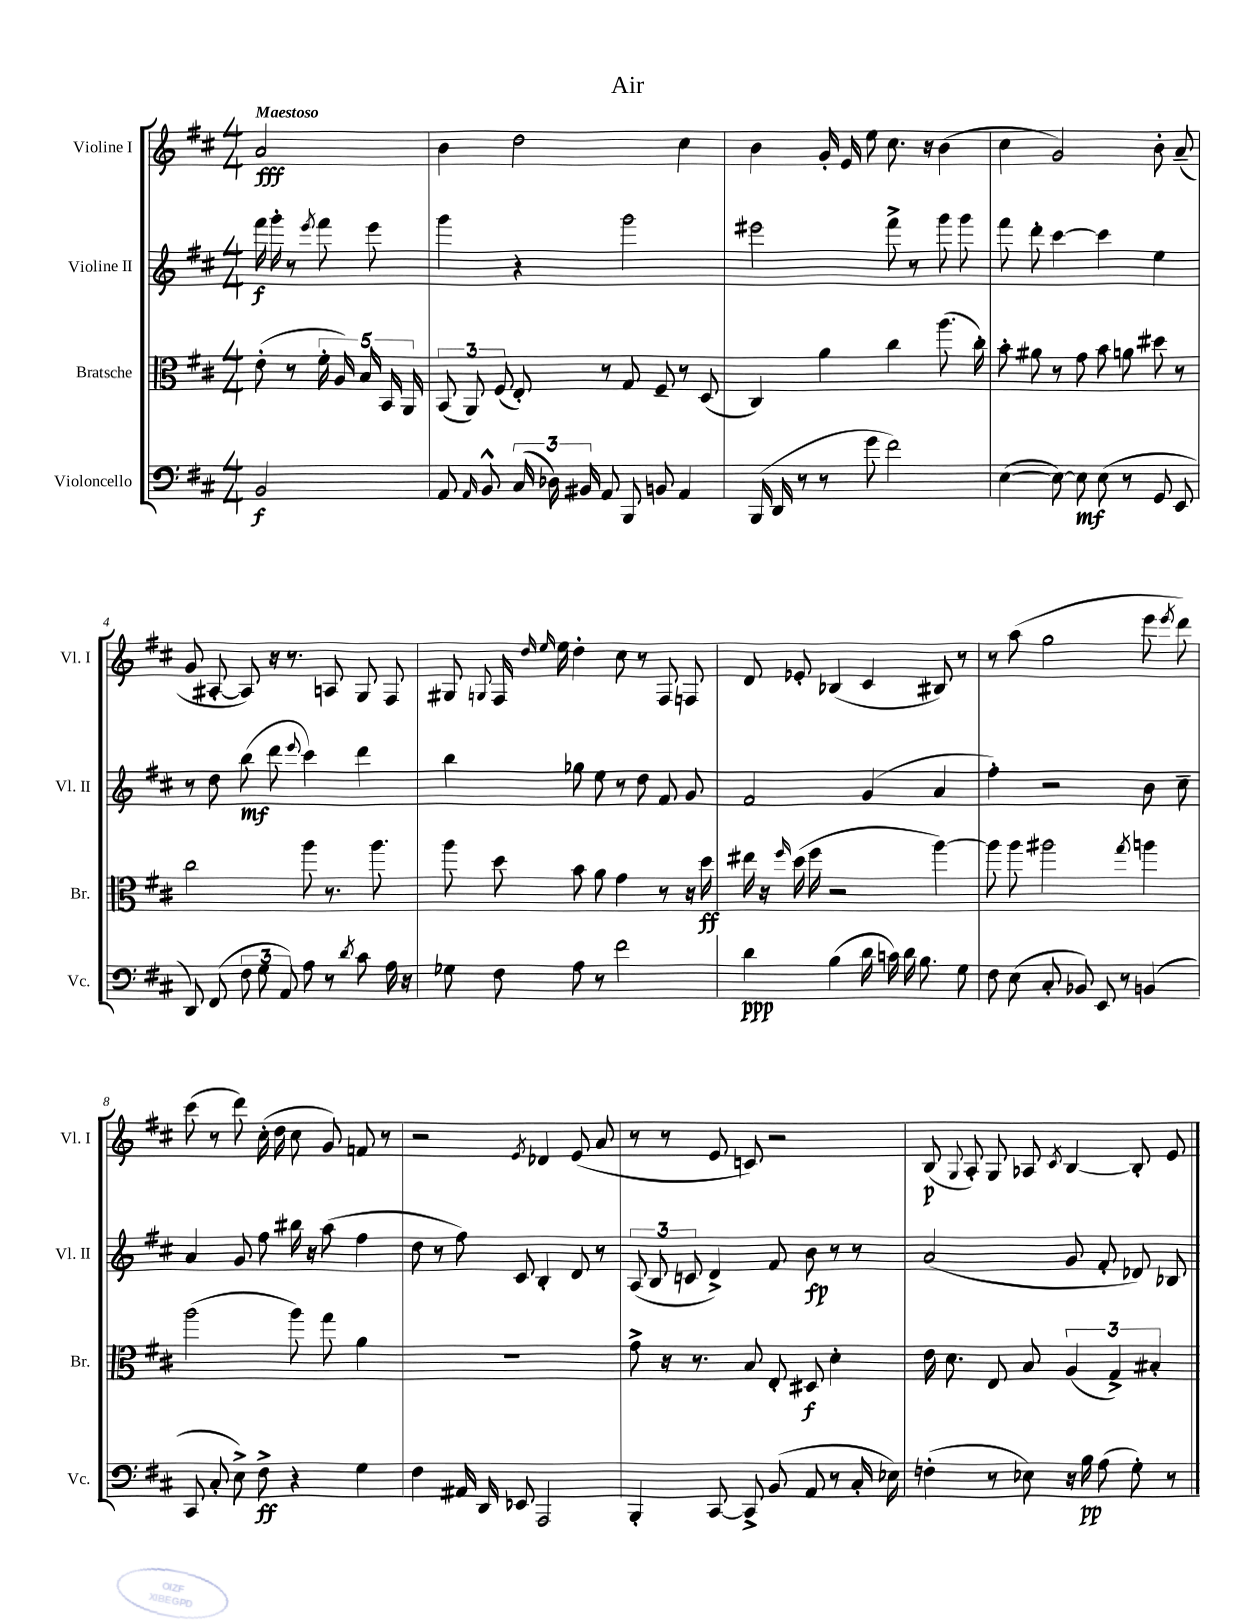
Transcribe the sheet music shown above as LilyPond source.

\header { title = "Air" }
<<
\new StaffGroup <<
\new Staff = "s0" \with { instrumentName = "Violine I" shortInstrumentName = "Vl. I" } {
    \clef treble \key d \major \numericTimeSignature \time 4/4 \partial 2 \tempo "Maestoso"
    \autoBeamOff a'2\fff |
    b'4 d''2 cis''4 |
    b'4 g'16-. e'16 e''8 cis''8. r16 b'4( |
    cis''4 g'2) b'8-. a'8--( |
    g'8 ais8~-. ais8) r16 r8. a8 g8 fis8 |
    gis8 \appoggiatura { g8 } fis16 \grace { d''16 e''16 } e''16 d''4-. cis''8 r8 fis8 f8 |
    d'8 ees'8-. bes4( cis'4 bis8) r8 |
    r8 a''8( g''2 e'''8 \acciaccatura { e'''8 } d'''8) |
    cis'''8( r8 d'''8) cis''16-.( d''16 cis''8 g'8) f'8 r8 |
    r2 \acciaccatura { e'8 } des'4 e'8( a'8 |
    r8 r8 e'8 c'8) r2 |
    b8\p( \appoggiatura { g8 } a8-.) g8 aes8 \acciaccatura { cis'8 } b4~ b8-. e'8 \bar "|." |
}
\new Staff = "s1" \with { instrumentName = "Violine II" shortInstrumentName = "Vl. II" } {
    \clef treble \key d \major \numericTimeSignature \time 4/4 \partial 2
    \autoBeamOff fis'''16\f g'''16-. r8 \acciaccatura { e'''8 } fis'''8 e'''8 |
    g'''4 r4 g'''2 |
    eis'''2 fis'''8-> r8 g'''8 g'''8 |
    fis'''8 d'''8-. cis'''4~ cis'''4 e''4 |
    r8 d''8 b''8\mf( d'''8 \appoggiatura { e'''8 } cis'''4) d'''4 |
    b''4 ges''8 e''8 r8 d''8 fis'8 g'8 |
    fis'2 g'4( a'4 |
    fis''4-.) r2 b'8 cis''8-- |
    a'4 g'8 fis''8 bis''16 r16 a''8( fis''4 |
    d''8 r8 fis''8) cis'8 b4-. d'8 r8 |
    \tuplet 3/2 { a8( b8 c'8 } d'4->) fis'8 b'8\fp r8 r8 |
    a'2( g'8 fis'8-. des'8) bes8 \bar "|." |
}
\new Staff = "s2" \with { instrumentName = "Bratsche" shortInstrumentName = "Br." } {
    \clef alto \key d \major \numericTimeSignature \time 4/4 \partial 2
    \autoBeamOff e'8-.( r8 \tuplet 5/4 { fis'16-. a16) b16 b,16 a,16 } |
    \tuplet 3/2 { b,8( a,8) fis8( } e8-.) r8 g8 fis8-- r8 d8( |
    cis4) a'4 cis''4 a''8.( cis''16-.) |
    b'8-. ais'8 r8 g'8 b'8 a'8 dis''8 r8 |
    cis''2 a''8 r8. a''8. |
    a''8 d''8 b'8 a'8 g'4 r8 r16 d''16\ff |
    eis''16 r16 \grace { fis''16 } d''16( fis''16 r2 a''4~) |
    a''8 a''8 ais''2 \acciaccatura { g''8 } a''4 |
    a''2( a''8) g''8 a'4 |
    R1 |
    g'8-> r16 r8. b8 e8-. dis8\f d'4-. |
    e'16 d'8. e8 b8 \tuplet 3/2 { a4( g4->) bis4-. } \bar "|." |
}
\new Staff = "s3" \with { instrumentName = "Violoncello" shortInstrumentName = "Vc." } {
    \clef bass \key d \major \numericTimeSignature \time 4/4 \partial 2
    \autoBeamOff b,2\f |
    a,8 \grace { a,16 } b,8-^ \tuplet 3/2 { cis16( des16) bis,16 } a,8 b,,8 b,8 a,4 |
    b,,16( d,16 r8 r8 g'8 fis'2) |
    e4~( e8~) e8\mf e8( r8 g,8 e,8 |
    d,8) fis,8( \tuplet 3/2 { fis8 g8 a,8) } a8 r8 \acciaccatura { d'8 } cis'8 a16 r16 |
    ges8 fis8 a8 r8 fis'2 |
    d'4\ppp b4( d'16 c'16) d'16 b8. g8 |
    fis8 e8( cis8-. bes,8) e,8 r8 b,4( |
    cis,8 cis8-. e8->) fis8->\ff r4 g4 |
    fis4 ais,16 d,16 ees,8 a,,2 |
    b,,4-. cis,8~ cis,8-> b,8( a,8 r8 cis16-. ees16) |
    f4-.( r8 ees8) r16 b16\pp a8( g8-.) r8 \bar "|." |
}
>>
>>
